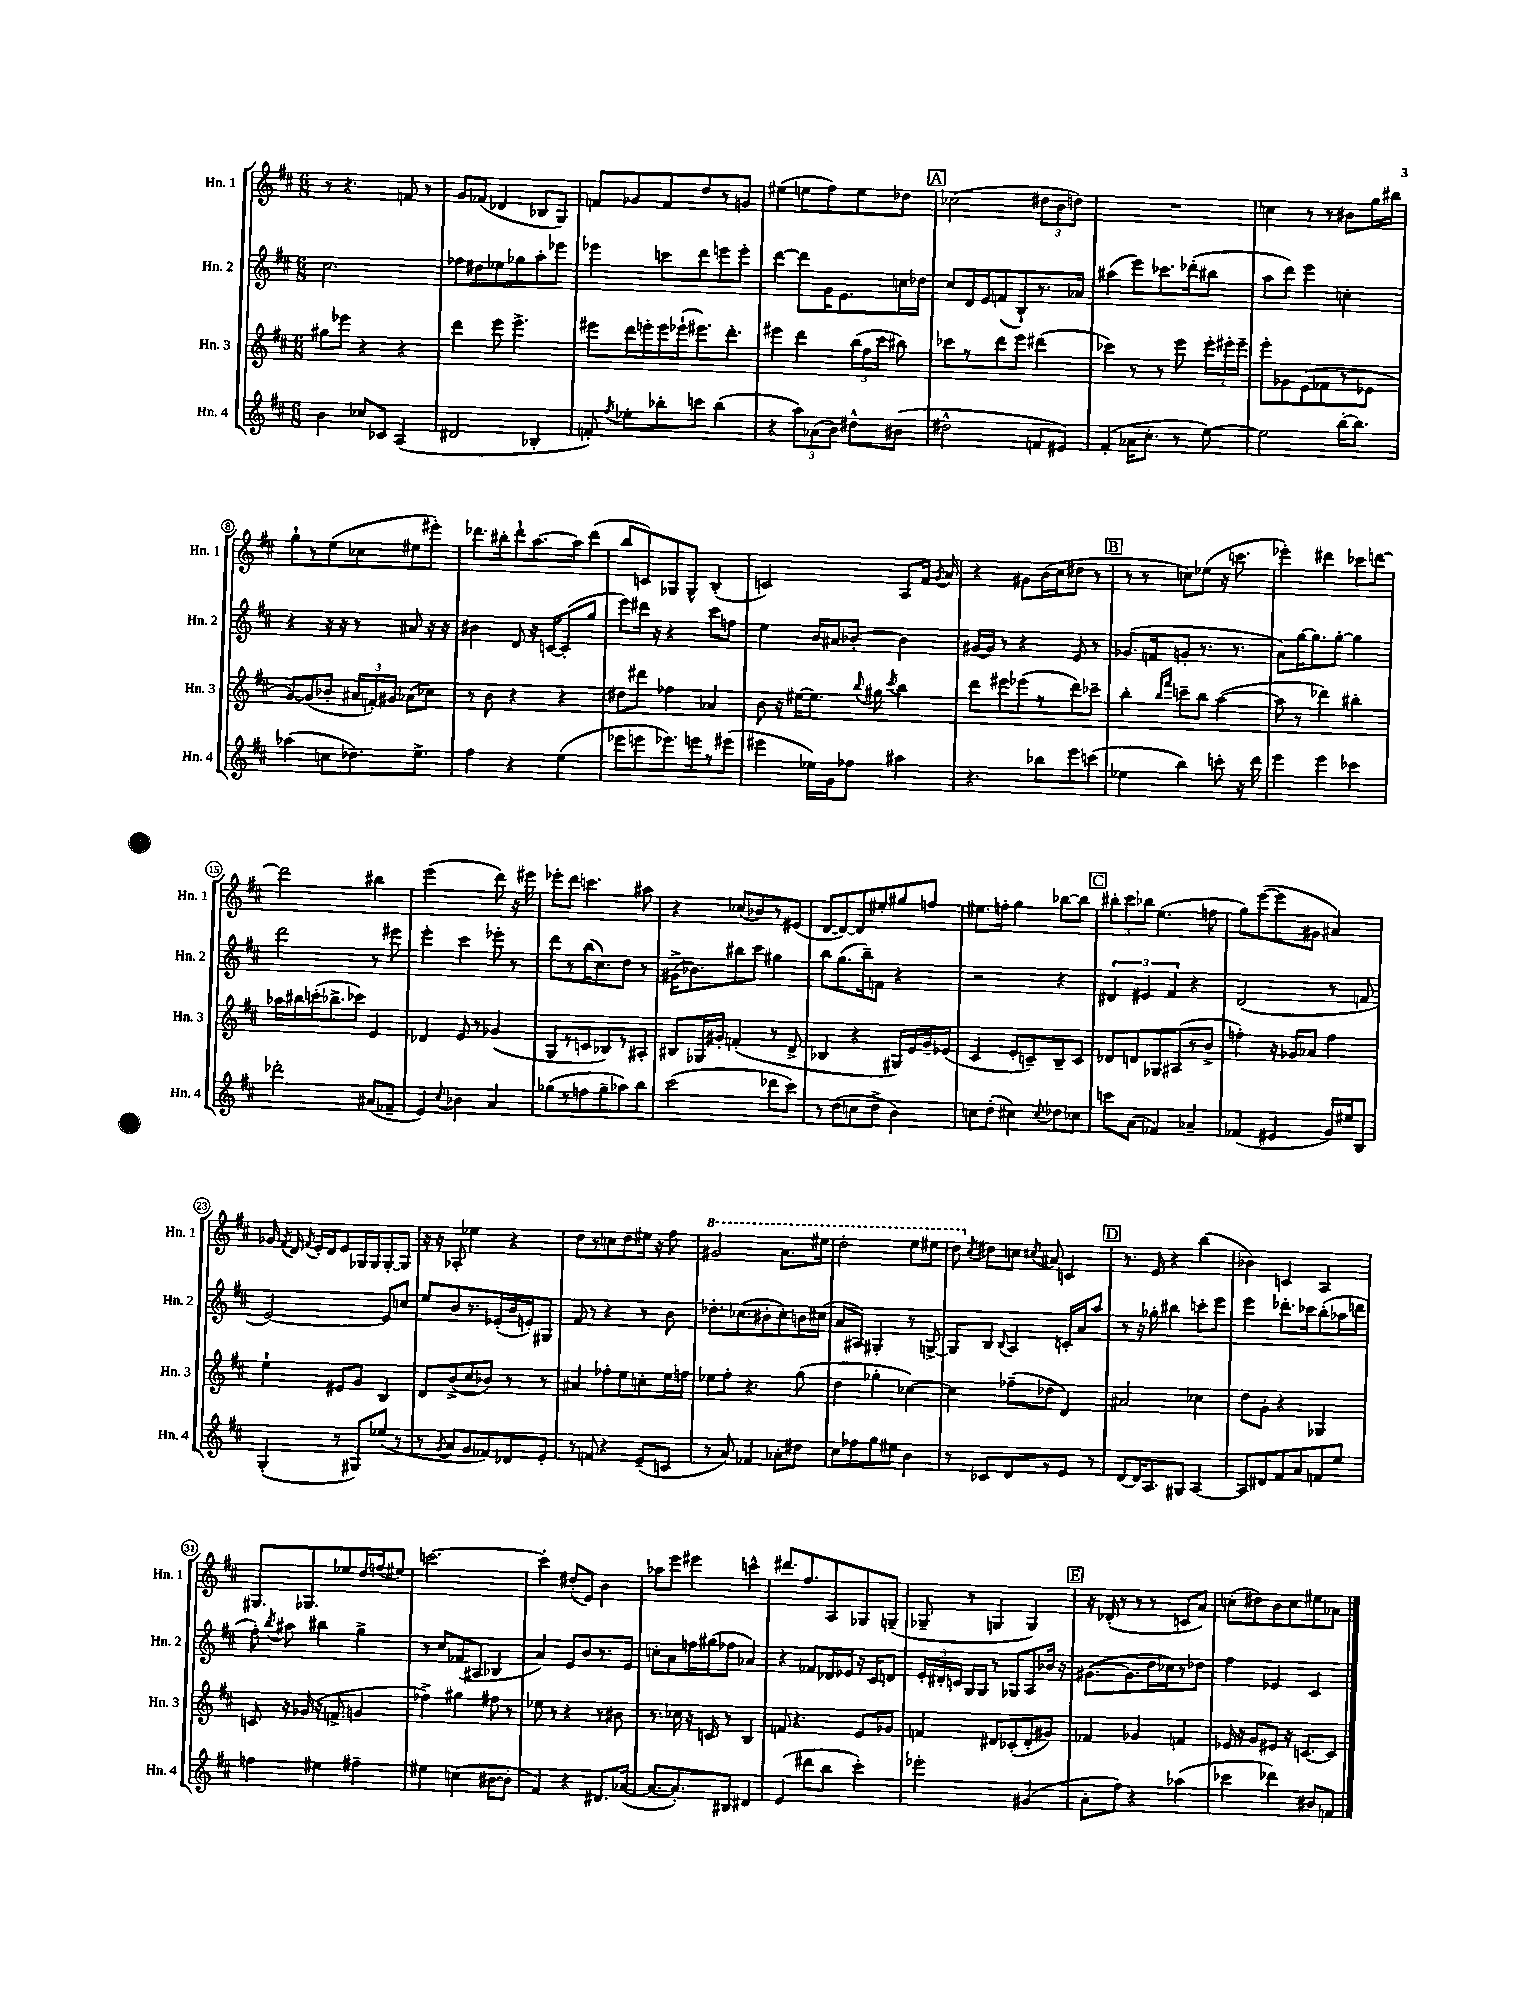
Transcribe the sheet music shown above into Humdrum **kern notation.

**kern	**kern	**kern	**kern
*staff4	*staff3	*staff2	*staff1
*clefG2	*clefG2	*clefG2	*clefG2
*k[f#c#]	*k[f#c#]	*k[f#c#]	*k[f#c#]
*M6/8	*M6/8	*M6/8	*M6/8
4b	8gg#	2.cc#	8r
.	8eee-	.	4.r
8cc-	4r	.	.
8c-	.	.	.
(4A	4r	.	8f
.	.	.	8r
=	=	=	=
2d#	4ddd	8ff-	8g
.	.	8dd#	(8f-
.	8eee	8ee-	4d-
.	4.eee^	8gg-	.
4B-'	.	8aa'	8B-
.	.	8eee-	8G)
=	=	=	=
8f')	8eee#	4eee-	8f
8qff#	.	.	.
8ee-'	16ddd	.	8g-
.	16eee'	.	.
8bb-'	16eee	8ccc	8f
.	(16eee-`	.	.
8ccc	8.eee#)	8ddd	8dd
(4bb-	.	8eee	8r
.	8.ddd'	.	.
.	.	8eee'	8g
=	=	=	=
4r	4eee#	[4ddd	(4ee#
12aa)	4ddd	8ddd]	8ee
(12a-	.	.	.
.	.	16g	8ff#)
12b)	.	.	.
.	.	8.e	.
8dd#^^	(24bb	.	8ee
.	24ff#	.	.
.	24ccc#	.	.
(8b#	8bb#)	16cc	8dd-
.	.	16dd-	.
=	=	=	=
2dd#^^	8ccc-	8cc#	(2cc-
.	8r	16d	.
.	.	16e	.
.	8ddd	(8f	.
.	8eee	8B`)	.
8f	(4ddd#	8.r	12dd#
.	.	.	12b
8e#)	.	.	.
.	.	.	12dd)
.	.	16a-	.
=	=	=	=
(4f#'	4ccc-)	(4aa#	2.r
16a-	8r	8eee)	.
8.cc#'	.	.	.
.	8r	8.ccc-	.
8r	8eee	.	.
.	.	(16ddd-'	.
[8ee)	24eee'	8bb#	.
.	24eee#'	.	.
.	24eee#~	.	.
=	=	=	=
2ee]	8eee'	8aa	4cc
.	8g-	8ddd)	.
.	(8e	4eee	8r
.	8f-	.	8r
[16bb'	8r	4cc'	8b#
8.bb]	.	.	.
.	8e-	.	16gg
.	.	.	16bb#
=	=	=	=
(4aa-	[8g)	4r	8gg`
.	(8g]	.	8r
8cc	8b-'	16r	(8ee
.	.	16r	.
8.dd-)	24a#	8r	8cc-
.	24f')	.	.
.	24g#	.	.
.	(8a-	8a#	8ee#
8.ee^	.	.	.
.	8cc-)	16r	8eee#')
.	.	16r	.
=	=	=	=
4ff#	8r	4b#	8.ddd-
.	8b	.	.
.	.	.	16bb#'
4r	4r	8d	8ddd-`
.	.	16r	[8.aa
.	.	[16c	.
(4ee	4r	(8c']	.
.	.	.	16aa]
.	.	8gg	(8ddd-
=	=	=	=
8eee-	8dd#	8eee)	8bb
8eee	8ddd#	16ddd#	8c)
.	.	16r	.
8.eee-)	4ff-	4r	8G-
.	.	.	8G-^^
16eee	.	.	.
8r	4a-	8ccc#	(4B'
(8eee#	.	8ff	.
=	=	=	=
4eee#	8b	4ee	2c)
.	16r	.	.
.	[16ee#	.	.
16ee-)	8.ee#]	16b	.
16g	.	16a#	.
8ff-	.	[8b-'	.
.	8qqbb	.	.
.	16gg#	.	.
.	8qccc#	.	.
4aa#	4bb	4b-]	8A
.	.	.	16f#
.	.	.	8qg
.	.	.	16a
=	=	=	=
4.r	8ddd	[16g#	4r
.	.	16g#]	.
.	8eee#	8r	.
.	(8eee-	4r	8g#
8bb-	8r	.	(16b
.	.	.	16cc#
8eee	8ddd)	8e	8dd#
(8ccc	8ccc-~	8r	8r
=	=	=	=
4ee-	4bb'	(8.g-	8r
.	.	.	8r
.	.	16f	.
.	16qqbb	.	.
.	16qqfff#	.	.
4bb)	8ccc~	8g'	8cc)
.	8bb	8.r	(8ee-
8ccc'	([4aa	.	16r
.	.	8.r	8.ccc
16r	.	.	.
16ddd	.	.	.
=	=	=	=
4eee	8aa]	8a)	4eee-')
.	8r	[16gg	.
.	.	8.gg]	.
4eee	4ddd-)	.	4ddd#
.	.	[8gg'	.
4ccc-	4bb#'	4gg]	8ccc-
.	.	.	[8ddd
=	=	=	=
2ddd-'	16aa-	2ddd	2ddd]
.	16bb#	.	.
.	(16ccc'	.	.
.	8.bb-^	.	.
.	8ccc-)	.	.
(8a#	4e	8r	4bb#
8f-~	.	8eee#	.
=	=	=	=
4e)	4d-	4eee'	(2eee
8qqcc#	.	.	.
4b-	8e	4ccc#	.
.	8r	.	.
4a	(4g-	8eee-'	8ddd)
.	.	8r	16r
.	.	.	16eee#
=	=	=	=
(8gg-	8G	8ddd	8eee-'
8r	8r	8r	8ddd
8ff	8c	(16bb	4.ccc
.	.	8.cc#)	.
8gg-~	8B-)	.	.
8aa-)	8r	8dd	.
8bb	8A#'	8r	8aa#
=	=	=	=
(2ccc#	8B#	(16g#^	4r
.	.	8.b-)	.
.	16G-	.	.
.	16g#'	.	.
.	(4f'	8bb#	(8cc-
.	.	8ccc#	8b-)
8ddd-	8r	4gg#	8r
8ccc#)	8d^	.	(8e#
=	=	=	=
8r	4B-	8bb	[8d
(8dd	.	(8.gg	8d_)
8cc	4r	.	8d]
.	.	16bb~)	.
8dd^	.	8f	8ee#'
4b)	16G#)	4r	8gg#
.	16e	.	.
.	16g~	.	8ff
.	(16e-	.	.
=	=	=	=
8cc	4c#	2r	8.ee#
(8dd'	.	.	.
.	.	.	16ff'
4cc#)	8e'	.	4gg
.	8c~)	.	.
8qqcc#	.	.	.
8dd-	8B~	4r	[8bb-
8cc-	8c	.	8bb-]
=	=	=	=
8ccc	8d-	6d#	12bb#'
.	.	.	12ccc#
(8a	8d	.	.
.	.	6e#	12bb-
4f-)	8G-	.	(4.ee
.	.	6f#	.
.	(8A#	.	.
4a-~	8r	4r	.
.	8b^	.	8ff
=	=	=	=
(4f-	4ff')	(2d	8gg)
.	.	.	([8eee
4e#	16r	.	8eee]
.	16g-	.	.
.	8a-	.	8g#
16g)	4ff	8r	4a#)
16ee#	.	.	.
8B	.	8f	.
=	=	=	=
(4G'	4ee`	[2e)	16g-
.	.	.	8qf#
.	.	.	16d
.	.	.	8qf#
.	.	.	16e'
.	.	.	16d
8r	8e#	.	8e
8G#)	8g	.	16G-
.	.	.	16G-
(8ee-	4B	8e]	[8G-'
8r	.	8cc	8G-]
=	=	=	=
8r	8d	8ee	16r
.	.	.	16r
8qg	.	.	.
8a	(8b^	8b	8A-'
8g	8cc#	8.r	4ee-
8f-)	8b-)	.	.
.	.	(16e-'	.
8d-	8r	16b	4r
.	.	16e')	.
8e'	8r	8G#	.
=	=	=	=
8r	4a#	8f#	8dd
8f	.	8r	8r
4r	8ff-'	4r	8cc
.	8ee	.	8dd
(8e~	8cc'	8r	16ee#
.	.	.	16r
8c	16ee	8b	8ff#
.	16ff	.	.
=	=	=	=
8r	8ee-	8.dd-'	2gg#
8a)	8ff#'	.	.
.	.	(8.cc-	.
4f-	4.r	.	.
.	.	8b#'	.
8a-'	.	8cc-')	8.aa
8dd#	(8gg	16b	.
.	.	(16cc#	16eee#
=	=	=	=
8cc#	4dd	8a	2ddd'
8ff-	.	8A#)	.
8gg	4gg-'	4G#'	.
8ee#	.	.	.
4b	[4cc-)	8r	8eee
.	.	[8G^	8eee#
=	=	=	=
8r	4cc-]	8G]	8ddd
.	.	.	8qcc#
8c-	.	8B	8dd#
.	.	8qqB	.
8d	(8ff-~	4A	8cc
.	.	.	8qcc#
8r	8dd-	.	8a#
8e	4d)	16c'	4c
.	.	16a	.
8r	.	8aa	.
=	=	=	=
[8d	2a#	8r	8.r
16d]	.	16r	.
8.A	.	16gg-'	16e
.	.	4bb#	4r
8G#	.	.	.
[4A	4cc-	8ccc'	(4bb
.	.	8eee	.
=	=	=	=
8A]	8dd	4eee	4b-)
8d#	8g'	.	.
8f#	4r	8.ddd-'	4c
8a	.	.	.
.	.	16ccc-	.
8f	4G-	(8bb'	4A
8ee	.	16aa-	.
.	.	16ddd	.
=	=	=	=
4ff	8c	8ff#')	8.G#
.	.	8qbb	.
.	16r	8aa#	.
.	(16g-	.	8.G-
4ee#	16r	4bb#	.
.	8.f^	.	.
.	.	.	8ee-
4ff#~	4g	4gg^	16dd
.	.	.	(16ff
.	.	.	8ee#)
=	=	=	=
4ee#	4ff-^)	8r	[2.ccc
.	.	8cc#	.
(4cc	4gg#	(8f-	.
.	.	8A#	.
[8b#	8ff#	4B-	.
8b#']	8r	.	.
=	=	=	=
4f#)	8ee-	4a)	4ccc']
.	8r	.	.
4r	4r	8e	(8dd#'
.	.	8b	8e)
8.d#	8r	8.r	4b
.	8b#	.	.
([16a-	.	16e	.
=	=	=	=
8.a-_	8.r	8cc'	8aa-
.	.	8a	8eee
8.a-'])	16cc-	.	.
.	16r	16ff	4eee#
.	16c	(16gg#	.
8B#	8r	8ff-	.
4d#	4B	4a-)	4ccc^^
=	=	=	=
(4e	8f	4r	8.ddd#
.	4.r	.	.
.	.	.	8.ff#
8ddd#	.	8f-	.
8bb	.	16d-	8A
.	.	16e-	.
4ccc#')	8e	16r	8G-
.	.	16c#	.
.	8g-	8d	(8G~
=	=	=	=
2eee-'	4f	24e'	8G-~
.	.	24d#'	.
.	.	24c	.
.	.	16G	8r
.	.	16G	.
.	8d#	8r	4G
.	(8c-'	8G-	.
(4g#	8d#'	8A	4G)
.	8g#)	16b-	.
.	.	16r	.
=	=	=	=
8a'	4f-	([8.g#	16r
.	.	.	(16d-'
8ff#)	.	.	8r
.	.	8.g#]	.
4r	4g-	.	8r
.	.	16dd	8r
.	.	16cc-)	.
(4aa-	4f	8r	8c
.	.	8dd-	8a)
=	=	=	=
4ccc-	16e-	4ff#	(8cc'
.	16r	.	.
.	8g	.	8dd#)
4ddd-)	8e#	4e-	8b
.	16r	.	8cc
.	[8.c	.	.
8b#	.	4c#	8ee#
8f	8c]	.	8a-
==	==	==	==
*-	*-	*-	*-
